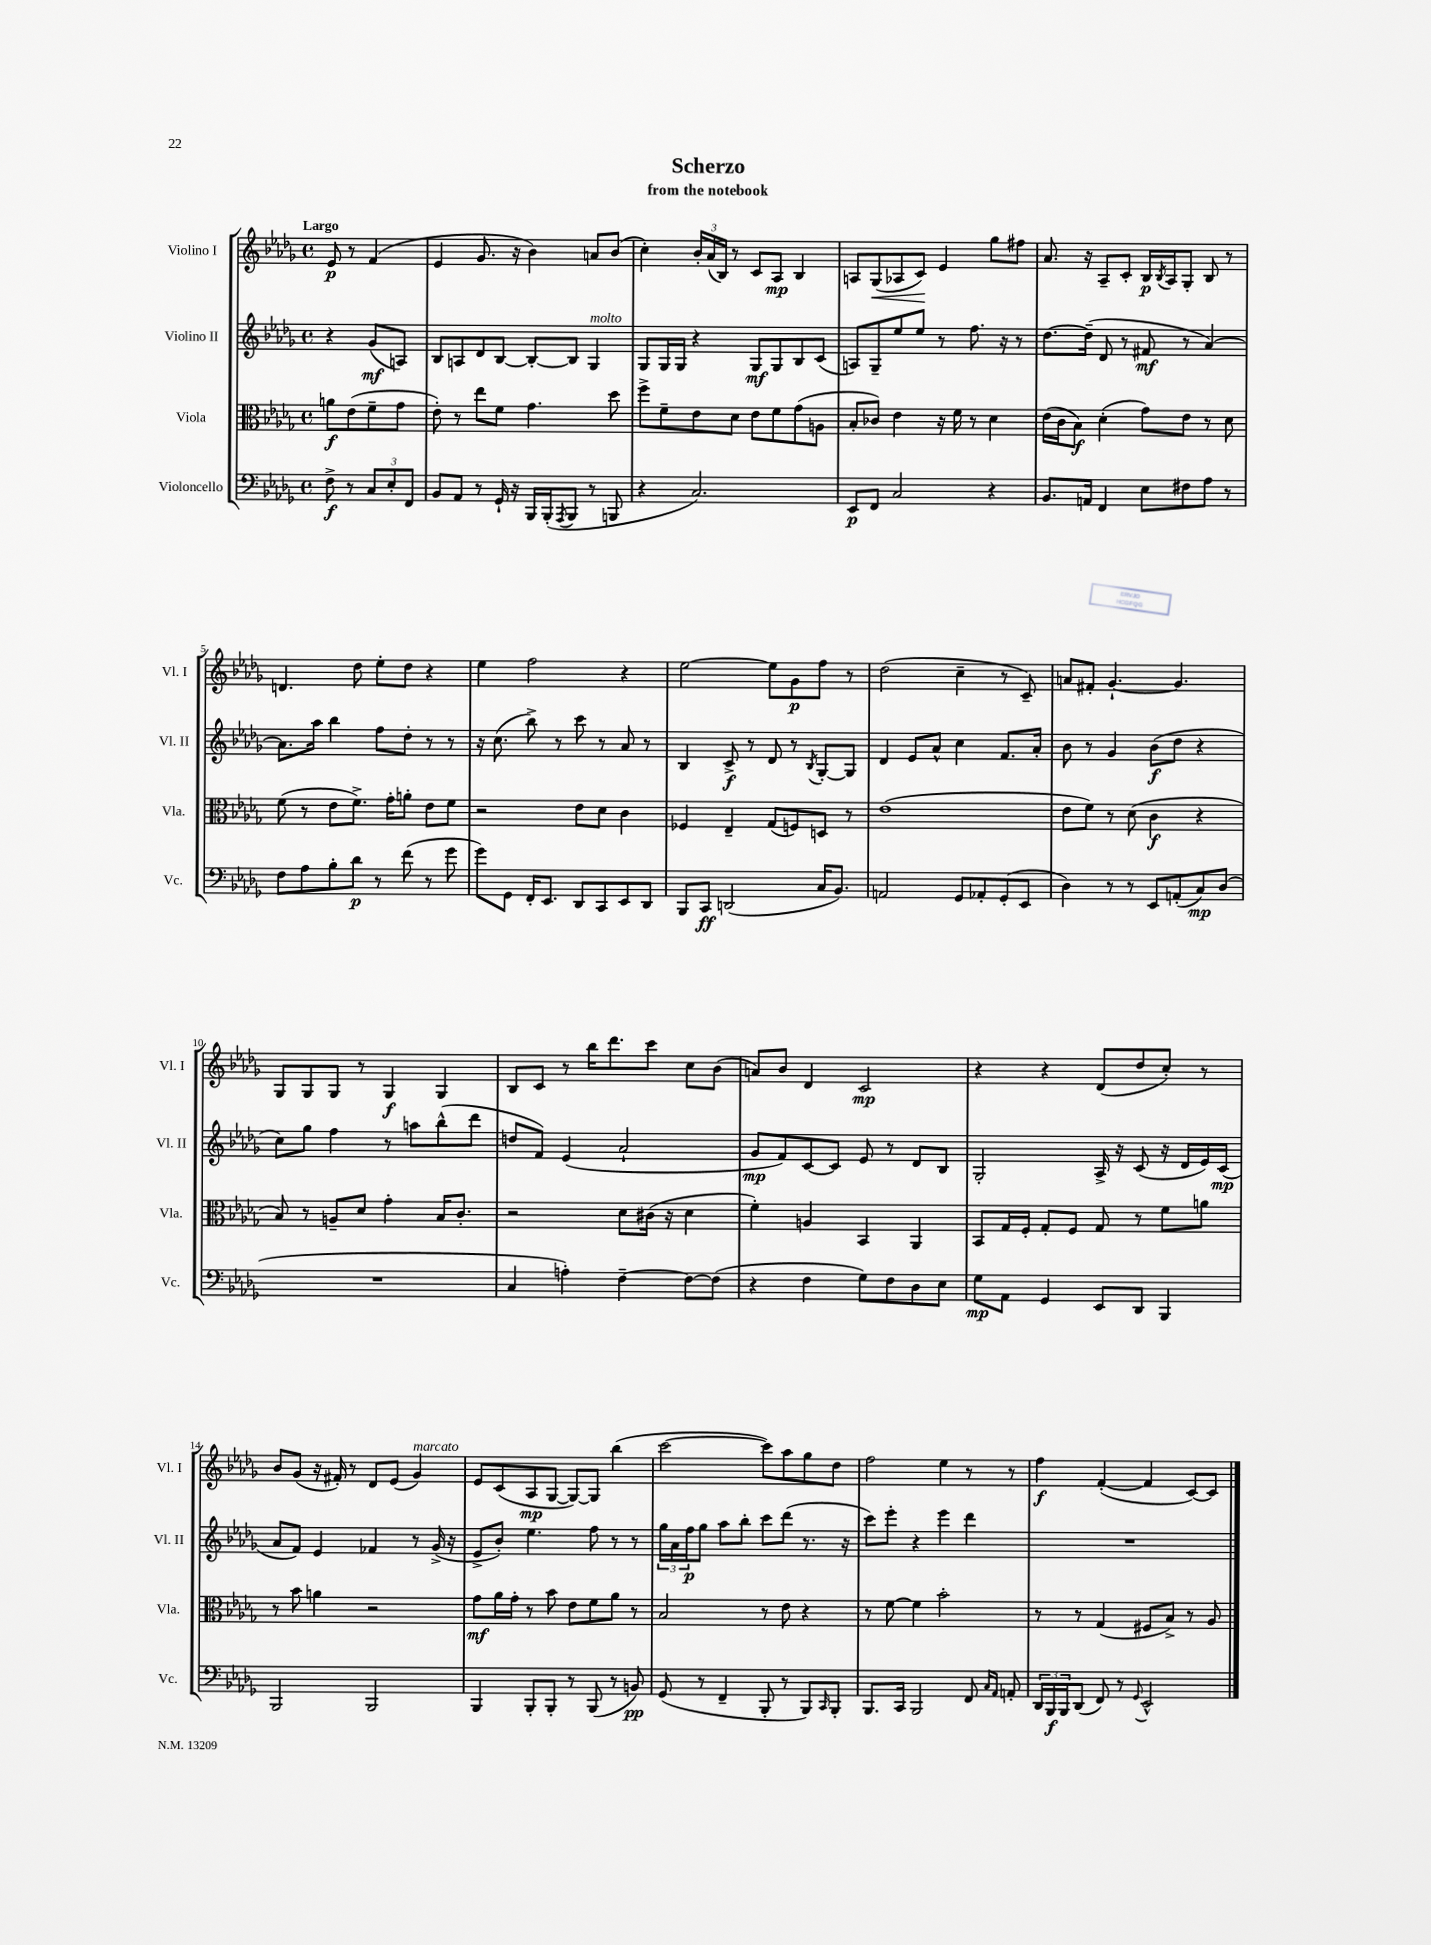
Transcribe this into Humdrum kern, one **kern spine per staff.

**kern	**kern	**kern	**kern
*staff4	*staff3	*staff2	*staff1
*clefF4	*clefC3	*clefG2	*clefG2
*k[b-e-a-d-g-]	*k[b-e-a-d-g-]	*k[b-e-a-d-g-]	*k[b-e-a-d-g-]
*M4/4	*M4/4	*M4/4	*M4/4
*met(c)	*met(c)	*met(c)	*met(c)
8F^\	8a\L	4r	8e-/
8r	(8e-\	.	8r
12C/L	8f~\	(8g-/L	(4f/
12E-'/	.	.	.
.	8g-\J	8A/J)	.
12FF/J	.	.	.
=	=	=	=
8BB-/L	8e-'\)	8B-/L	4e-/
8AA-/J	8r	8A/	.
8r	8ee-\L	8d-/	8.g-/
16GG-`/	8f\J	[8B-/J	.
16r	.	.	16r
16BBB-/LL	4.g-\	8B-'/_L	4b-\)
(16BBB-'/J	.	.	.
8qAAA-/	.	.	.
8BBB-/J	.	8B-/]J	.
8r	.	4G-/	8a/L
8BBB/	8dd-\	.	(8b-/J
=	=	=	=
4r	8ff^\L	8G-/L	4cc'\)
.	8f~\	16G-/L	.
.	.	16G-/JJ	.
2.C/)	8e-\	4r	24b-'/LL
.	.	.	(24a-/
.	.	.	24B-/JJ)
.	8d-\J	.	8r
.	8e-\L	8G-/L	8c/L
.	8f\	8G-/	8A-/J
.	(8g-\	8B-/	4B-/
.	8A\J	(8c/J	.
=	=	=	=
8EE-/L	8B-'/L	8A/L)	8A/L
8FF/J	8c-/J)	8G-~/	(8G-/
2C/	4e-\	8ee-/	8A-/
.	.	8ee-/J	8c/J)
.	16r	8r	4e-/
.	16f\	.	.
.	8r	8.ff\	.
4r	4d-\	.	8gg-\L
.	.	16r	.
.	.	8r	8ff#\J
=	=	=	=
8.BB-/L	(16e-\LL	[8.dd-\L	8.a-/
.	16c\J	.	.
.	8B-\J)	.	.
16AA/Jk	.	(16dd-~\]Jk	16r
4FF/	(4d-'\	8d-/	8A-~/L
.	.	8r	8c'/J
8E-\L	8g-\L)	8f#/	16B-/LL
.	.	.	8qB-/
.	.	.	16A-/J
8F#\	8e-\J	8r	8G-'/J
8A-\J	8r	[4a-/)	8B-/
8r	8d-\	.	8r
=	=	=	=
8F\L	(8f\	8.a-\]L	4.d/
8A-\	8r	.	.
.	.	16aa-\Jk	.
8B-'\	8e-\L	4bb-\	.
8d-\J	8.f^\J)	.	8dd-\
8r	.	8ff\L	8ee-'\L
.	16g-'\LK	.	.
(8f\	8a'\J	8dd-'\J	8dd-\J
8r	8e-\L	8r	4r
8g-\	8f\J	8r	.
=	=	=	=
8g-\L)	2r	16r	4ee-\
.	.	(8.cc\	.
8GG-\J	.	.	.
16FF'/LK	.	8bb-^\)	2ff\
8.EE-/J	.	.	.
.	.	8r	.
8DD-/L	8e-\L	8ccc\	.
8CC/	8d-\J	8r	.
8EE-/	4c\	8a-/	4r
8DD-/J	.	8r	.
=	=	=	=
8BBB-/L	4F-/	4B-/	[2ee-\
8CC/J	.	.	.
(2DD/	4E-~/	8c^/	.
.	.	8r	.
.	(8G-/L	8d-/	8ee-\]L
.	8F/)	8r	8g-\
.	.	8qB-/	.
16C/LK	8D/J	[8G-'/L	8ff\J
8.BB-/J)	.	.	.
.	8r	8G-/]J	8r
=	=	=	=
2AA/	(1e-	4d-/	(2dd-\
.	.	8e-/L	.
.	.	8a-^^/J	.
8GG-/L	.	4cc\	4cc~\
8AA-'/	.	.	.
(8GG-'/	.	8.f/L	8r
8EE-/J	.	.	8c~/)
.	.	16a-'/Jk	.
=	=	=	=
4D-\)	8e-\L	8b-\	8a/L
.	8f\J)	8r	8f#'/J
8r	8r	4g-/	[4.g-`/
8r	(8d-\	.	.
8EE-/L	4c\	(8b-\L	.
(8AA'/	.	8dd-\J	4.g-/]
8C/)	4r	4r	.
(8D-/J	.	.	.
=	=	=	=
1r	8B-/)	8cc\L)	8G-/L
.	8r	8gg-\J	8G-/
.	8A~/L	4ff\	8G-/J
.	8d-/J	.	8r
.	4g-'\	8r	4G-/
.	.	8aa\L	.
.	16B-/LK	(8bb-^^\	4G-/
.	8.c'/J	.	.
.	.	8ddd-\J	.
=	=	=	=
4C/	2r	8dd/L	8B-/L
.	.	8f/J)	8c/J
4A'\)	.	(4e-/	8r
.	.	.	16bb-\LK
.	.	.	8.ddd-\
[4F~\	8d-\L	2a-`/	.
.	(16c#\Jk	.	8ccc\J
.	16r	.	.
8F\_L	4d-\	.	8cc\L
(8F\]J	.	.	(8b-\J
=	=	=	=
4r	4f'\)	8g-/L	8a/L)
.	.	8f/)	8b-/J
4F\	4A/	[8c/	4d-/
.	.	8c/]J	.
8G-\L)	4BB-/	8e-/	2c/
8F\	.	8r	.
8D-\	4AA-/	8d-/L	.
8E-\J	.	8B-/J	.
=	=	=	=
8G-\L	8BB-/L	2G-'/	4r
8AA-\J	16G-/L	.	.
.	16F'/JJ	.	.
4GG-/	8G-'/L	.	4r
.	8F/J	.	.
8EE-/L	8G-/	16A-^/	(8d-/L
.	.	16r	.
8DD-/J	8r	(8c/	8dd-/
4BBB-/	8f\L	16r	8cc'/J)
.	.	16d-/LL	.
.	8a\J	16e-/)	8r
.	.	(16c/JJ	.
=	=	=	=
2BBB-/	8r	8a-/L	8b-/L
.	8b-\	8f/J)	(8g-/J
.	4a\	4e-/	16r
.	.	.	16f#'/)
.	.	.	8r
2BBB-/	2r	4f-/	8d-/L
.	.	.	(8e-/J
.	.	8r	4g-/)
.	.	(16g-^/	.
.	.	16r	.
=	=	=	=
4BBB-/	8g-\L	8e-^/L	8e-/L
.	16a-\L	8b-'/J)	(8c/
.	16g-'\JJ	.	.
8BBB-'/L	8r	4.ee-\	8A-/
8BBB-'/J	8b-\	.	[8G-/J
8r	8e-\L	.	8G-/_L)
(8BBB-/	8f\	8ff\	8G-/]J
8r	8a-\J	8r	(4bb-\
8BB/)	8r	8r	.
=	=	=	=
(8GG-/	2B-/	24gg-\LL	[2ccc\
.	.	24a-\	.
.	.	24ff\J	.
8r	.	8gg-\J	.
4FF~/	.	8aa-\L	.
.	.	8bb-'\J	.
8BBB-'/	8r	8ccc\L	8ccc\]L)
8r	8e-\	(8ddd-\J	8aa-\
8BBB-/L)	4r	8.r	8gg-\
16qqCC/	.	.	.
8BBB-'/J	.	.	8dd-\J
.	.	16r	.
=	=	=	=
8.BBB-/L	8r	8ccc\L)	2ff\
.	[8f\	8eee-'\J	.
16CC/Jk	.	.	.
2BBB-/	4f\]	4r	.
.	2b-'\	4eee-\	4ee-\
8FF/	.	4ddd-\	8r
16qqC/LL	.	.	.
16qqAA-/JJ	.	.	.
8AA'/	.	.	8r
=	=	=	=
24DD-/LL	8r	1r	4ff\
24BBB-/	.	.	.
24BBB-/J	.	.	.
(8DD-/J	8r	.	.
8FF/)	(4G-/	.	([4f'/
8r	.	.	.
8qqGG-/	.	.	.
2EE-^^/	8F#/L	.	4f/]
.	8B-^/J)	.	.
.	8r	.	[8c/L)
.	8A-/	.	8c/]J
==	==	==	==
*-	*-	*-	*-
